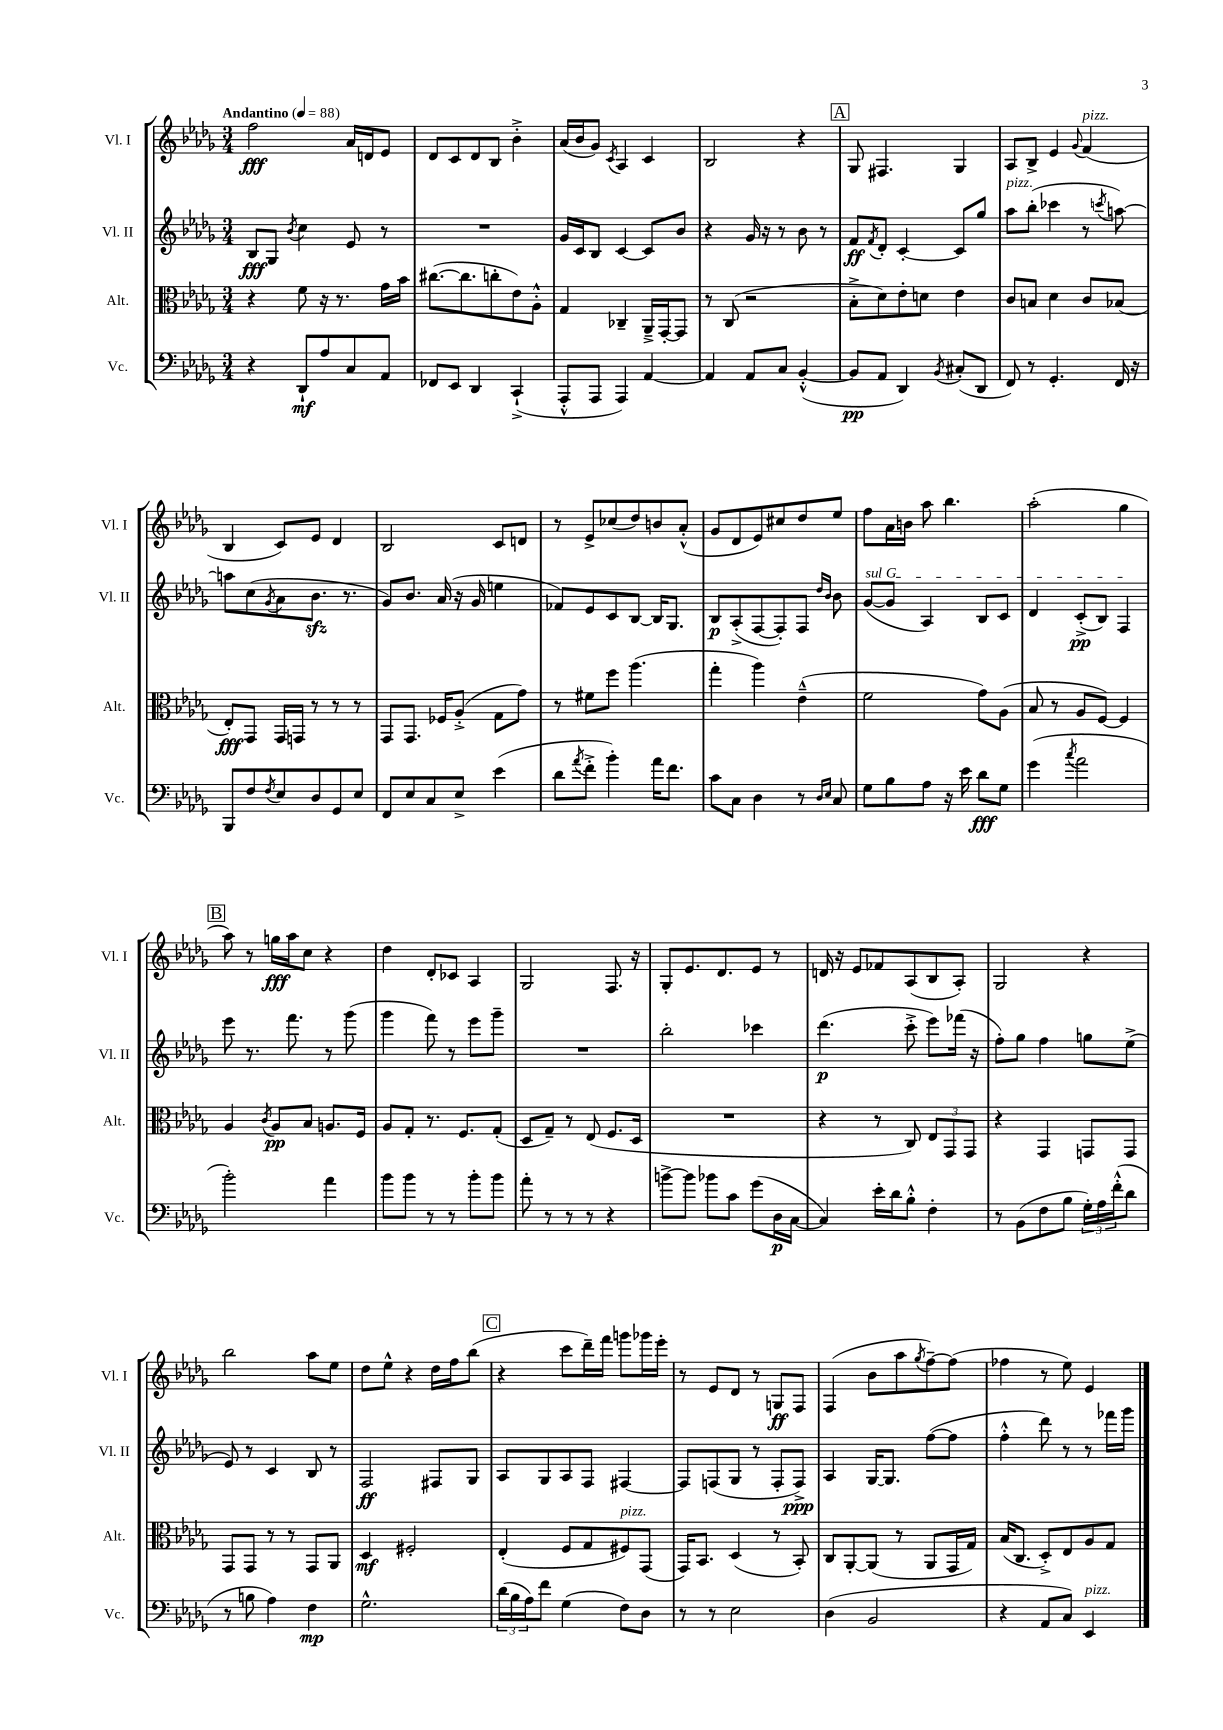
<<
\new StaffGroup <<
\new Staff = "s0" \with { instrumentName = "Vl. I" shortInstrumentName = "Vl. I" } {
    \clef treble \key des \major \numericTimeSignature \time 3/4 \tempo "Andantino" 4 = 88
    f''2\fff aes'16 d'16 ees'8 |
    des'8 c'8 des'8 bes8 bes'4-.-> |
    aes'16( bes'16 ges'8) \acciaccatura { c'8 } aes4 c'4 |
    bes2 r4 |
    \mark \markup { \box "A" } ges8 fis4. ges4 |
    aes8 bes8-> ees'4 \appoggiatura { ges'8 } f'4^\markup { \italic "pizz." }( |
    bes4 c'8) ees'8 des'4 |
    bes2 c'8 d'8 |
    r8 ees'8-> ces''8( des''8) b'8 aes'8-.-^( |
    ges'8 des'8 ees'8) cis''8 des''8 ees''8 |
    f''8 aes'16 b'16 aes''8 bes''4. |
    aes''2-.( ges''4 |
    \mark \markup { \box "B" } aes''8) r8 g''16\fff aes''16 c''8 r4 |
    des''4 des'8-. ces'8 aes4 |
    ges2 f8. r16 |
    ges8-. ees'8. des'8. ees'8 r8 |
    d'16 r16 ees'8 fes'8 aes8( bes8 aes8-.) |
    ges2 r4 |
    bes''2 aes''8 ees''8 |
    des''8 ees''8-^ r4 des''16 f''16 bes''8( |
    \mark \markup { \box "C" } r4 c'''8 des'''16--) f'''16 g'''8 ges'''16 ees'''16-. |
    r8 ees'8 des'8 r8 g8\ff f8 |
    f4( bes'8 aes''8 \acciaccatura { ges''8 } f''8~--) f''8( |
    fes''4 r8 ees''8) ees'4 \bar "|." |
}
\new Staff = "s1" \with { instrumentName = "Vl. II" shortInstrumentName = "Vl. II" } {
    \clef treble \key des \major \numericTimeSignature \time 3/4
    bes8\fff ges8 \acciaccatura { bes'8 } c''4 ees'8 r8 |
    R2. |
    ges'16 c'16 bes8 c'4~ c'8 bes'8 |
    r4 ges'16 r16 r8 bes'8 r8 |
    \mark \markup { \box "A" } f'8\ff \acciaccatura { f'8 } des'8-. c'4~-. c'8 ges''8 |
    aes''8^\markup { \italic "pizz." } bes''8-.( ces'''4 r8 \acciaccatura { c'''8 } a''8~) |
    a''8 c''8( \acciaccatura { ges'8 } aes'8 bes'8.\sfz r8. |
    ges'8) bes'8. aes'16( r16 ges'16 e''4 |
    fes'8) ees'8 c'8 bes8~ bes16 ges8. |
    bes8\p aes8-.->( f8~ f8-.) f8 \grace { des''16 bes'16 } bes'8 |
    \once \override TextSpanner.bound-details.left.text = \markup { \italic "sul G" } ges'8~\startTextSpan( ges'8 aes4) bes8 c'8 |
    des'4 c'8-.->\pp( bes8) f4\stopTextSpan |
    \mark \markup { \box "B" } ees'''8 r8. f'''8. r8 ges'''8( |
    ges'''4 f'''8) r8 ees'''8 ges'''8-- |
    R2. |
    bes''2-. ces'''4 |
    des'''4.\p( c'''8-.-> ees'''8) fes'''16( r16 |
    f''8-.) ges''8 f''4 g''8 ees''8->( |
    ees'8) r8 c'4 bes8 r8 |
    f2\ff fis8 ges8 |
    \mark \markup { \box "C" } aes8 ges8 aes8 f8 fis4~ |
    fis8 f8( ges8 r8 f8-. f8->\ppp) |
    aes4 ges16~ ges8. f''8~( f''8 |
    f''4-.-^ des'''8) r8 r8 fes'''16 ges'''16 \bar "|." |
}
\new Staff = "s2" \with { instrumentName = "Alt." shortInstrumentName = "Alt." } {
    \clef alto \key des \major \numericTimeSignature \time 3/4
    r4 f'8 r16 r8. ges'16 bes'16 |
    cis''8.~( cis''8. c''8-. ees'8) aes8-.-^ |
    ges4 ces4-- aes,16---> ges,16~-. ges,8 |
    r8 c8( r2 |
    \mark \markup { \box "A" } bes8-.-> des'8) ees'8-. d'8 ees'4 |
    c'8 b8 des'4 c'8 bes8( |
    ees8-.\fff) ges,8 ges,16 g,16 r8 r8 r8 |
    ges,8 ges,8. fes16 aes8-.->( ges8 ges'8) |
    r8 fis'8 f''8 aes''4.( |
    ges''4-. aes''4) ees'4---^( |
    f'2 ges'8) aes8( |
    bes8 r8 aes8 f8~) f4 |
    \mark \markup { \box "B" } aes4 \acciaccatura { c'8 } aes8\pp bes8 a8. f16 |
    aes8 ges8-. r8. f8. ges8-.( |
    des8 ges8--) r8 ees8( f8. des16 |
    R2. |
    r4 r8 c8) \tuplet 3/2 { ees8 ges,8 ges,8 } |
    r4 ges,4 g,8 g,8 |
    ges,8 ges,8 r8 r8 ges,8 aes,8 |
    des4\mf fis2-. |
    \mark \markup { \box "C" } ees4-.( f8 ges8 fis8^\markup { \italic "pizz." }) ges,8( |
    ges,16) bes,8. des4( r8 bes,8-.) |
    c8 aes,8~-. aes,8( r8 aes,8 ges,16 ges16) |
    bes16( c8. des8-.->) ees8 aes8 ges8 \bar "|." |
}
\new Staff = "s3" \with { instrumentName = "Vc." shortInstrumentName = "Vc." } {
    \clef bass \key des \major \numericTimeSignature \time 3/4
    r4 des,8-!\mf aes8 c8 aes,8 |
    fes,8 ees,8 des,4 c,4-!->( |
    aes,,8-.-^ aes,,8 aes,,4) aes,4~ |
    aes,4 aes,8 c8 bes,4~-.-^( |
    \mark \markup { \box "A" } bes,8\pp aes,8 des,4) \acciaccatura { bes,8 } cis8-.( des,8 |
    f,8) r8 ges,4.-. f,16 r16 |
    bes,,8 f8 \acciaccatura { f8 } ees8 des8 ges,8 ees8 |
    f,8 ees8 c8 ees8-> ees'4( |
    des'8 \acciaccatura { aes'8 } f'8-.-> bes'4-.) aes'16 f'8. |
    c'8 c8 des4 r8 \grace { des16 ees16 } c8 |
    ges8 bes8 aes8 r16 ees'16 des'8\fff ges8 |
    ges'4( \acciaccatura { c''8 } aes'2 |
    \mark \markup { \box "B" } bes'2-.) aes'4 |
    bes'8 bes'8 r8 r8 bes'8-. bes'8 |
    aes'8-. r8 r8 r8 r4 |
    b'8~-> b'8 bes'8 c'8 ges'8( des16\p c16~ |
    c4) ees'16-. des'16 bes8-.-^ f4-. |
    r8 bes,8( f8 bes8 \tuplet 3/2 { ges16-.) aes16 f'16-.-^( } des'8 |
    r8 b8 aes4) f4\mp |
    ges2.-^ |
    \mark \markup { \box "C" } \tuplet 3/2 { des'16( bes16 aes16) } f'8 ges4( f8) des8 |
    r8 r8 ees2 |
    des4( bes,2 |
    r4 aes,8 c8) ees,4^\markup { \italic "pizz." } \bar "|." |
}
>>
>>
\layout { \context { \Score \remove "Bar_number_engraver" } }
